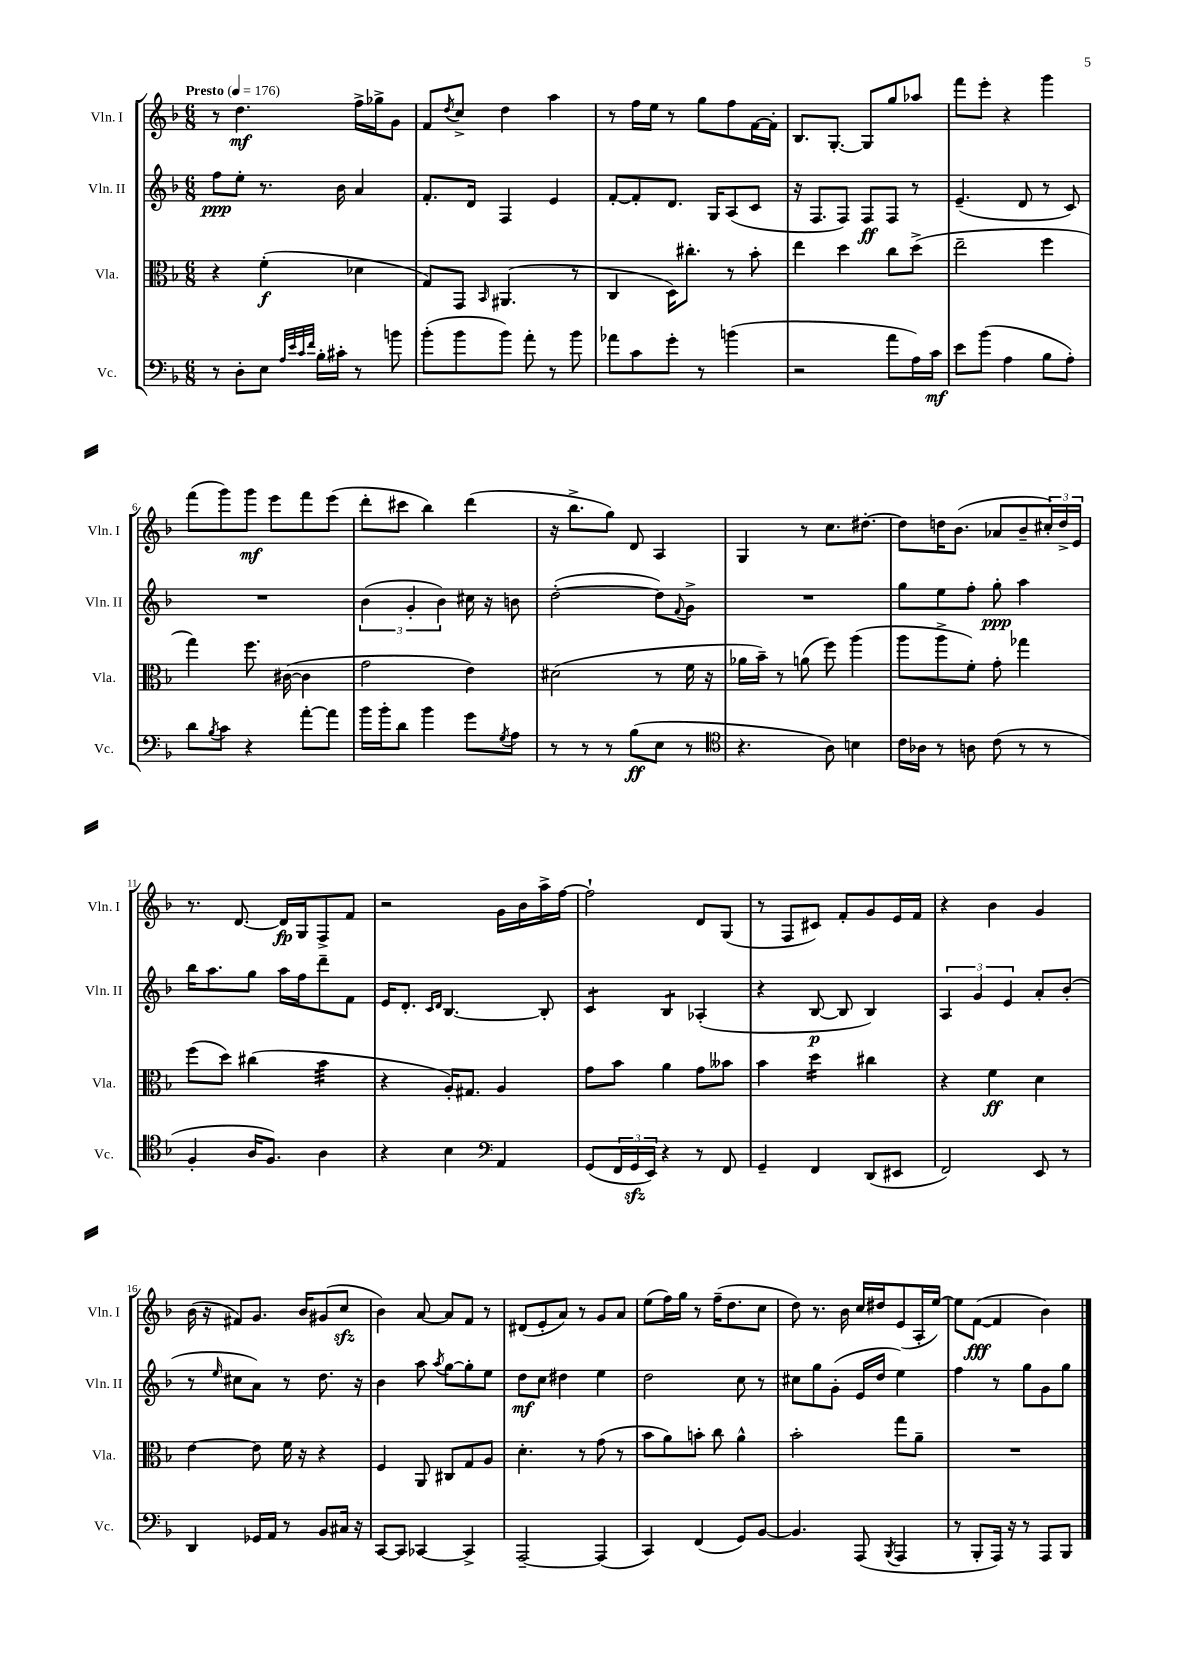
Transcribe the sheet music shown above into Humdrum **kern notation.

**kern	**kern	**kern	**kern
*staff4	*staff3	*staff2	*staff1
*clefF4	*clefC3	*clefG2	*clefG2
*k[b-]	*k[b-]	*k[b-]	*k[b-]
*M6/8	*M6/8	*M6/8	*M6/8
*MM176	*MM176	*MM176	*MM176
8r	4r	8ff\L	8r
8D'\L	.	8ee'\J	4.dd\
8E\J	(4f'\	8.r	.
32qqA/LLL	.	.	.
32qqe/	.	.	.
32qqc/	.	.	.
32qqf/JJJ	.	.	.
16B-'\LL	.	.	.
16c#'\JJ	.	16b-\	.
8r	4d-\	4a/	16ff^\LL
.	.	.	16gg-^\J
8b\	.	.	8g\J
=	=	=	=
(8b-'\L	8G/L)	8.f'/L	8f/L
.	.	.	8qdd/
8b-\	8GG/J	.	8cc^/J
.	.	16d/Jk	.
.	16qqBB-/	.	.
8b-\J)	(4.AA#/	4F/	4dd\
8a'\	.	.	.
8r	.	4e/	4aa\
8b-\	8r	.	.
=	=	=	=
8a-\L	4C/	[8f'/L	8r
8c\	.	8f'/]	16ff\LL
.	.	.	16ee\JJ
8g'\J	16D\LK)	8.d/J	8r
.	8.cc#'\J	.	.
8r	.	.	8gg\L
.	.	16G/LK	.
(4b\	8r	(8A/	8ff\
.	8b-'\	8c/J	[16f\L
.	.	.	16f'\]JJ
=	=	=	=
2r	4ee\	16r	8.B-/L
.	.	8.F/L	.
.	.	.	[8.G'/J
.	4dd\	8F/J)	.
.	.	8F/L	8G/]L
8a\L	8cc\L	8F/J	8gg/
16A\L)	(8dd^\J	8r	8aa-/J
16c\JJ	.	.	.
=	=	=	=
8e\L	2ee~\	(4.e~/	8fff\L
(8b-\J	.	.	8eee'\J
4A\	.	.	4r
.	.	8d/	.
8B-\L	4ff\	8r	4ggg\
8A'\J)	.	8c/)	.
=	=	=	=
8d\L	4gg\)	2.r	(8fff\L
8qB-/	.	.	.
8c\J	.	.	8ggg\)
4r	8.ff\	.	8ggg\J
.	.	.	8eee\L
.	([16c#\	.	.
[8a'\L	4c#\]	.	8fff\
8a\]J	.	.	(8eee\J
=	=	=	=
16b-\LL	2g\	(6b-\	8ddd'\L
16b-'\J	.	.	.
8d\J	.	.	8ccc#\J
.	.	6g'/	.
4b-\	.	.	4bb-\)
.	.	6b-\)	.
8g\L	4e\)	16cc#\	(4ddd\
.	.	16r	.
8qG/	.	.	.
8A\J	.	8b\	.
=	=	=	=
8r	(2d#\	([2dd'\	16r
.	.	.	8.bb-^\L
8r	.	.	.
8r	.	.	8gg\J)
(8B-\L	.	.	8d/
8E\J	8r	8dd\]L)	4A/
.	.	8qqf/	.
8r	16f\	8g^\J	.
.	16r	.	.
=	=	=	=
*clefC4	*	*	*
4.r	16a-\LL	2.r	4G/
.	16b-~\JJ)	.	.
.	8r	.	.
.	(8a\	.	8r
8A\)	8ff\)	.	8.cc\L
4B\	(4aa\	.	.
.	.	.	[8.dd#'\J
=	=	=	=
16c\LL	8aa\L	8gg\L	8dd#\]L
16A-\JJ	.	.	.
8r	8aa^\	8ee\	16dd\K
.	.	.	(8.b-\J
8A\	8f'\J)	8ff'\J	.
(8c\	8g'\	8gg'\	8a-/L
8r	4gg-\	4aa\	8b-~/
8r	.	.	24cc#'/L)
.	.	.	24dd^/
.	.	.	24e/JJ
=	=	=	=
4F'/	(8ff\L	16bb-\LK	8.r
.	.	8.aa\	.
.	8dd\J)	.	.
.	.	.	[8.d/
16A/LK	(4cc#\	8gg\J	.
8.F/J)	.	.	.
.	.	16aa\LL	16d/]LL
.	.	16ff\J	16G/J
4A\	4b-\	8ddd~\	8F^/
.	.	8f\J	8f/J
=	=	=	=
4r	4r	16e/LK	2r
.	.	8.d'/J	.
.	.	16qqc/LL	.
.	.	16qqd/JJ	.
4B-\	16A'/LK)	[4.B-/	.
.	8.G#/J	.	.
*clefF4	*	*	*
4AA/	4A/	.	16g\LL
.	.	.	16b-\
.	.	8B-'/]	16aa^\
.	.	.	[16ff\JJ
=	=	=	=
(8GG/L	8g\L	4c/	2ff`\]
24FF/L	8b-\J	.	.
24GG/	.	.	.
24EE/JJ)	.	.	.
4r	4a\	4B-/	.
8r	8g\L	(4A-'/	8d/L
8FF/	8b--\J	.	(8G/J
=	=	=	=
4GG~/	4b-\	4r	8r
.	.	.	8F/L
4FF/	4dd\	[8B-/	8c#/J)
.	.	8B-/]	8f'/L
(8DD/L	4cc#\	4B-/)	8g/
8EE#/J	.	.	16e/L
.	.	.	16f/JJ
=	=	=	=
2FF/)	4r	6A/	4r
.	.	6g/	.
.	4f\	.	4b-\
.	.	6e/	.
8EE/	4d\	8a'/L	4g/
8r	.	(8b-'/J	.
=	=	=	=
4DD/	[4e\	8r	(16b-\
.	.	.	16r
.	.	16qqee/	.
.	.	8cc#\L	8f#/L)
16GG-/LL	8e\]	8a\J)	8.g/J
16AA/JJ	.	.	.
8r	16f\	8r	.
.	16r	.	16b-/LK
8BB-/L	4r	8.dd\	(8g#/
16C#/Jk	.	.	8cc/J
16r	.	16r	.
=	=	=	=
[8CC/L	4F/	4b-\	4b-\)
8CC/]J	.	.	.
[4CC-/	8AA/	8aa\	[8a/
.	.	8qaa/	.
.	8C#/L	[8gg\L	8a/]L
4CC-^/]	8G/	8gg'\]	8f/J
.	8A/J	8ee\J	8r
=	=	=	=
[2AAA~/	4.d'\	8dd\L	(8d#/L
.	.	8cc\J	8e'/
.	.	4dd#\	8a/J)
.	8r	.	8r
(4AAA/]	(8g\	4ee\	8g/L
.	8r	.	8a/J
=	=	=	=
4CC/)	8b-\L	2dd\	(8ee\L
.	8a\)	.	16ff\L)
.	.	.	16gg\JJ
(4FF/	8b'\J	.	8r
.	8cc\	.	(16ff~\LK
.	.	.	8.dd\
8GG/L)	4a^^\	8cc\	.
[8BB-/J	.	8r	8cc\J
=	=	=	=
4.BB-/]	2b-'\	8cc#\L	8dd\)
.	.	8gg\	8.r
.	.	(8g'\J	.
.	.	.	16b-\
(8AAA/	.	16e/LL	16cc/LL
.	.	16dd/JJ	16dd#/J
8qBBB-/	.	.	.
4AAA/	8gg\L	4ee\)	(8e/
.	8a~\J	.	16A'/L
.	.	.	[16ee/JJ)
=	=	=	=
8r	2.r	4ff\	8ee\]L
8BBB-'/L	.	.	([8f\J
16AAA/Jk)	.	8r	4f/]
16r	.	.	.
8r	.	8gg\L	.
8AAA/L	.	8g\	4b-\)
8BBB-/J	.	8gg\J	.
==	==	==	==
*-	*-	*-	*-
